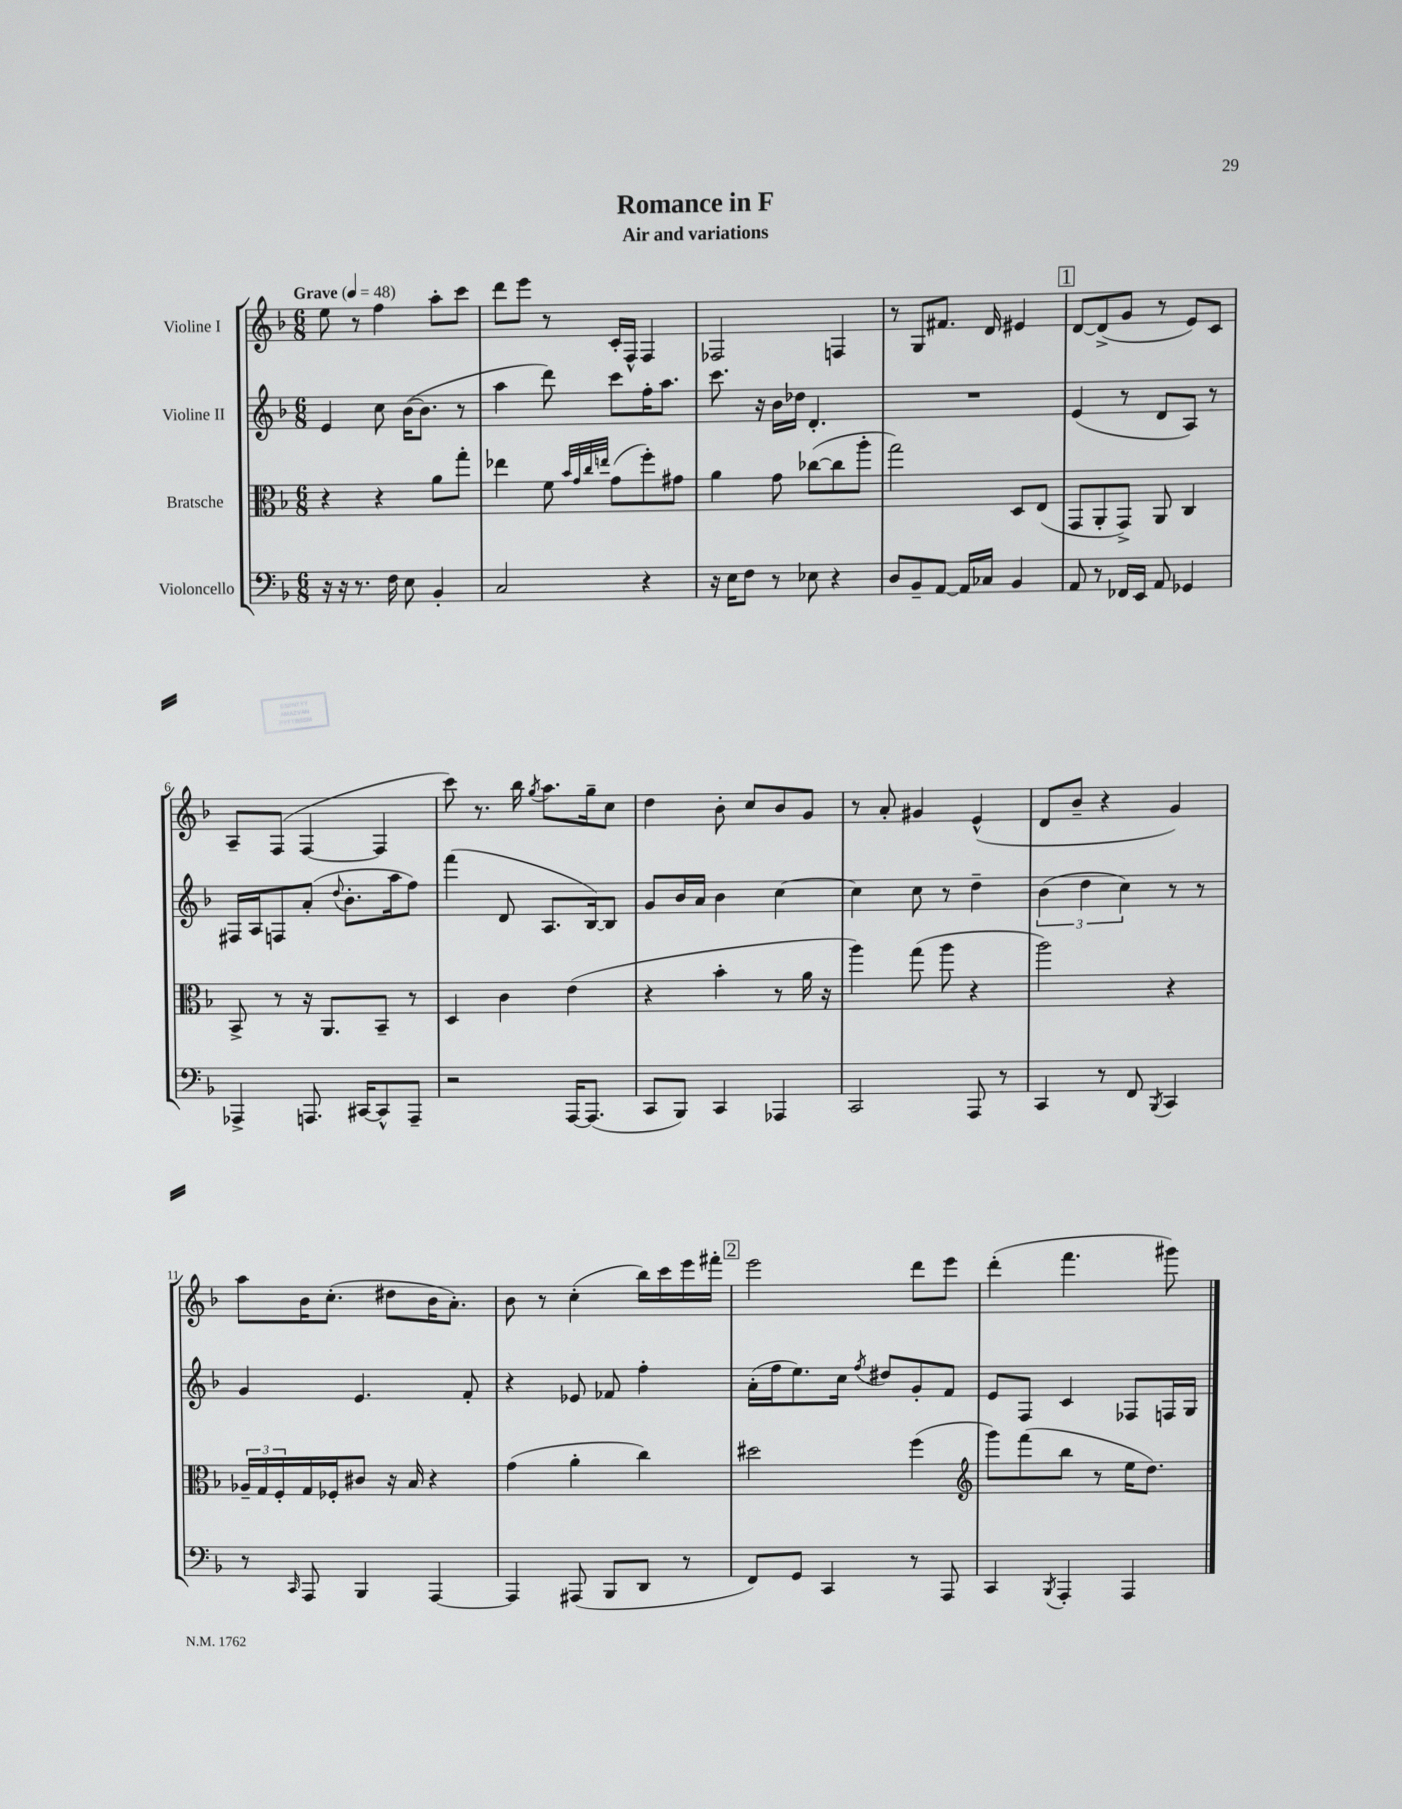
\header { title = "Romance in F" subtitle = "Air and variations" }
<<
\new StaffGroup <<
\new Staff = "s0" \with { instrumentName = "Violine I" } {
    \clef treble \key f \major \numericTimeSignature \time 6/8 \tempo "Grave" 4 = 48
    e''8 r8 f''4 a''8-. c'''8 |
    d'''8 e'''8 r8 c'16-. f16-^ f4 |
    fes2 f4 |
    r8 g8 fis'8. d'16 eis'4 |
    \mark \markup { \box "1" } d'8~ d'8->( g'8 r8 e'8) c'8 |
    a8-- f8( f4~ f4 |
    c'''8) r8. bes''16 \acciaccatura { g''8 } a''8. g''16-- c''8 |
    d''4 bes'8-. c''8 bes'8 g'8 |
    r8 a'8-. gis'4 e'4-^( |
    d'8 bes'8-- r4 g'4) |
    a''8 bes'16 c''8.-.( dis''8 bes'16 a'8.-.) |
    bes'8 r8 c''4-.( bes''16) c'''16 e'''16 fis'''16-. |
    \mark \markup { \box "2" } e'''2 d'''8 e'''8 |
    d'''4-.( f'''4. gis'''8) \bar "|." |
}
\new Staff = "s1" \with { instrumentName = "Violine II" } {
    \clef treble \key f \major \numericTimeSignature \time 6/8
    e'4 c''8 bes'16~( bes'8. r8 |
    a''4 d'''8) c'''8 f''16-. a''8. |
    c'''8. r16 bes'16 des''16 d'4.-. |
    R2. |
    \mark \markup { \box "1" } e'4( r8 d'8 a8) r8 |
    fis16 a16 f8 a'8-.( \appoggiatura { d''8 } bes'8.-. a''16 f''8) |
    f'''4( d'8 a8. bes16~) bes8 |
    g'8 bes'16 a'16 bes'4 c''4~ |
    c''4 c''8 r8 d''4-- |
    \tuplet 3/2 { bes'4( d''4 c''4) } r8 r8 |
    g'4 e'4. f'8-. |
    r4 ees'8 fes'8 f''4-. |
    \mark \markup { \box "2" } a'16-.( f''16 e''8.) c''16 \acciaccatura { f''8 } dis''8 g'8-. f'8 |
    e'8 f8 c'4 fes8 f16 g16 \bar "|." |
}
\new Staff = "s2" \with { instrumentName = "Bratsche" } {
    \clef alto \key f \major \numericTimeSignature \time 6/8
    r4 r4 a'8 g''8-. |
    ees''4 f'8 \grace { bes'32 g'32 c''32 e''32 } g'8( f''8-.) gis'8 |
    a'4 g'8 ces''8~( ces''8 a''8-. |
    g''2) d8 e8( |
    \mark \markup { \box "1" } g,8 a,8-. g,8->) a,8 c4 |
    bes,8-> r8 r16 a,8. bes,8-- r8 |
    d4 c'4 e'4( |
    r4 bes'4-. r8 a'16 r16 |
    a''4) g''8( a''8 r4 |
    a''2) r4 |
    \tuplet 3/2 { aes16-- g16 f16-. } g16 fes16-. cis'8 r16 bes16 r4 |
    g'4( a'4-. c''4) |
    \mark \markup { \box "2" } dis''2 f''4( |
    \clef treble g'''8) f'''8( bes''8 r8 e''16 d''8.) \bar "|." |
}
\new Staff = "s3" \with { instrumentName = "Violoncello" } {
    \clef bass \key f \major \numericTimeSignature \time 6/8
    r16 r16 r8. f16 e8 bes,4-. |
    c2 r4 |
    r16 e16 f8 r8 ees8 r4 |
    d8 bes,8-- a,8~ a,16 ces16 bes,4 |
    \mark \markup { \box "1" } a,8 r8 fes,16 e,16 a,8 ges,4 |
    aes,,4-> a,,8. cis,16~ cis,8-^ a,,8-- |
    r2 a,,16~ a,,8.( |
    c,8 bes,,8) c,4 aes,,4 |
    c,2 a,,8 r8 |
    c,4 r8 f,8 \acciaccatura { bes,,8 } c,4 |
    r8 \grace { c,16 } a,,8 bes,,4 a,,4~ |
    a,,4 ais,,8( bes,,8 d,8 r8 |
    \mark \markup { \box "2" } f,8) g,8 c,4 r8 a,,8 |
    c,4 \acciaccatura { bes,,8 } a,,4-. a,,4 \bar "|." |
}
>>
>>
